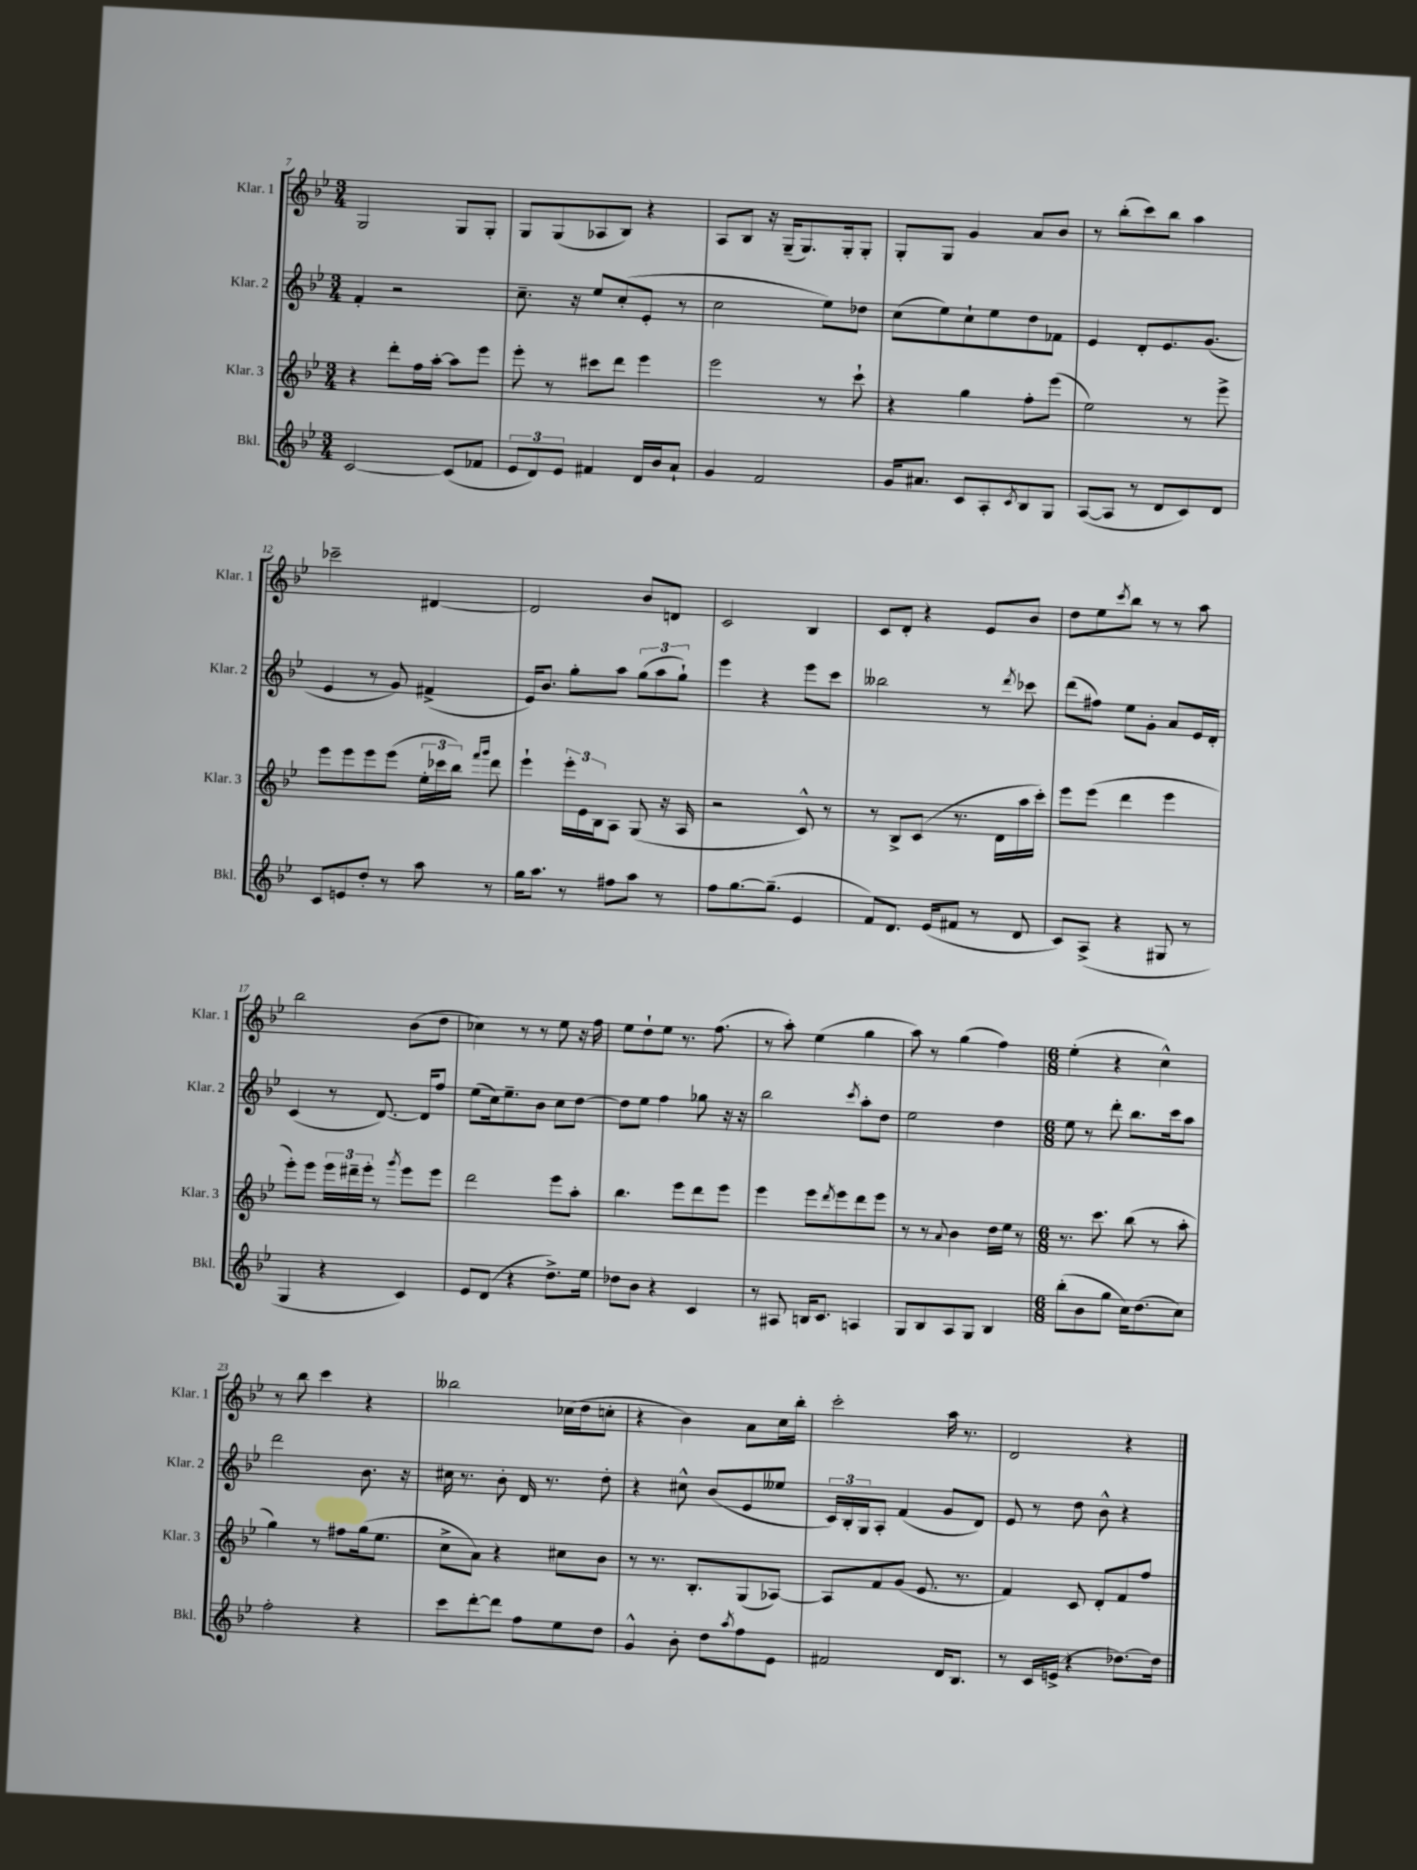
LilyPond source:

<<
\new StaffGroup <<
\new Staff = "s0" \with { instrumentName = "Klar. 1" shortInstrumentName = "Klar. 1" } {
    \clef treble \key bes \major \numericTimeSignature \time 3/4
    g2 g8 g8-. |
    g8 g8( aes8 bes8) r4 |
    a8 bes8 r16 g16--( g8.) g16-. g8-. |
    g8-. g8 g'4 a'8 bes'8 |
    r8 bes''8-.( c'''8) bes''8 a''4 |
    ces'''2-- dis'4~ |
    dis'2 bes'8 d'8 |
    c'2 bes4 |
    c'8 d'8-. r4 ees'8 bes'8 |
    d''8 ees''8 \acciaccatura { c'''8 } bes''8 r8 r8 a''8 |
    bes''2 bes'8( d''8 |
    ces''4) r8 r8 ees''8 r16 f''16 |
    ees''8 d''8-! ees''8 r8. f''8.( |
    r8 a''8-.) ees''4( g''4 |
    a''8) r8 g''4( f''4) |
    \numericTimeSignature \time 6/8 ees''4-.( r4 c''4-^) |
    r8 bes''8 c'''4 r4 |
    beses''2 ces''16( d''16 c''8-. |
    r4 bes'4) a'8 c''16 bes''16-. |
    c'''2-. a''16 r8. |
    d'2 r4 \bar "|." |
}
\new Staff = "s1" \with { instrumentName = "Klar. 2" shortInstrumentName = "Klar. 2" } {
    \clef treble \key bes \major \numericTimeSignature \time 3/4
    f'4-. r2 |
    c''8.-- r16 ees''8 c''8-.( ees'8-. r8 |
    c''2 ees''8) des''8 |
    c''8( ees''8) c''8-! ees''8 d''8 fes'8 |
    ees'4 d'8-. ees'8. g'8.( |
    ees'4 r8 g'8) fis'4->( |
    ees'16) bes'8. g''8-. a''8 \tuplet 3/2 { g''8( a''8 g''8-!) } |
    ees'''4 r4 ees'''8 c'''8 |
    beses''2 r8 \acciaccatura { d'''8 } ces'''8 |
    d'''8( fis''8) ees''8 g'8-. a'8 ees'16 d'16-. |
    c'4( r8 d'8.~) d'16 f''8 |
    ees''8( c''16) ees''8.-- bes'8 c''8 d''8~ |
    d''8 ees''8 f''4 ges''8 r16 r16 |
    bes''2 \acciaccatura { c'''8 } a''8-. d''8 |
    ees''2 d''4 |
    \numericTimeSignature \time 6/8 ees''8 r8 d'''8-. bes''8. c'''16 a''8 |
    d'''2 bes'8. r16 |
    cis''16 r8. bes'8-. d'16 r8. d''8-. |
    r4 cis''8-^ bes'8( ees'8 eeses''8 |
    \tuplet 3/2 { c'16) bes16-. g16 } a8-. f'4( g'8 d'8) |
    ees'8 r8 d''8 bes'8-^ r4 \bar "|." |
}
\new Staff = "s2" \with { instrumentName = "Klar. 3" shortInstrumentName = "Klar. 3" } {
    \clef treble \key bes \major \numericTimeSignature \time 3/4
    r4 d'''8-. f''16 a''16~-. a''8 ees'''8 |
    ees'''8-. r8 cis'''8 d'''8 ees'''4 |
    ees'''2 r8 c'''8-! |
    r4 g''4 f''8-. ees'''8( |
    ees''2) r8 ees'''8-> |
    ees'''8 ees'''8 ees'''8 ees'''8( \tuplet 3/2 { ees''16-. ces'''16 bes''16) } \grace { f'''16 g'''16 } d'''8 |
    ees'''4-! \tuplet 3/2 { ees'''16-. ees'16 bes16 } a8 g8( r16 a16 |
    r2 c'8-^) r8 |
    r8 bes8-> c'8( r8. d'16 a''16 c'''16-.) |
    ees'''8 ees'''8( d'''4 ees'''4 |
    ees'''8-.) ees'''8 \tuplet 3/2 { ees'''16 dis'''16-- ees'''16-. } r8 \acciaccatura { g'''8 } ees'''8 ees'''8 |
    d'''2 ees'''8 a''8-. |
    bes''4. ees'''8 d'''8 ees'''8 |
    ees'''4 ees'''8 \acciaccatura { d'''8 } ees'''8 d'''8 ees'''8 |
    r8 r8 \appoggiatura { a'8 } bes'4 d''16 ees''16 r8 |
    \numericTimeSignature \time 6/8 r8. c'''8. bes''8( r8 a''8-. |
    g''4) r8 fis''8 g''16( ees''8. |
    c''8-> a'8) r4 cis''8 bes'8 |
    r8 r8. bes8.-. g8( aes8~) |
    aes8 f'8 g'8( ees'8. r8. |
    f'4) c'8 d'8-. f'8 f''8 \bar "|." |
}
\new Staff = "s3" \with { instrumentName = "Bkl." shortInstrumentName = "Bkl." } {
    \clef treble \key bes \major \numericTimeSignature \time 3/4
    c'2~ c'8( fes'8 |
    \tuplet 3/2 { ees'8 d'8) ees'8 } fis'4 d'16 bes'16 a'8-! |
    g'4 f'2 |
    g'16 ais'8. c'8 a8-. \acciaccatura { c'8 } bes8 g8 |
    a8~( a8 r8 d'8 c'8) d'8 |
    c'8 e'8 d''8-. r8 a''8 r8 |
    g''16 a''8. r8 fis''8 a''8 r8 |
    f''8 g''8.~ g''8.--( ees'4 |
    f'8) d'8. ees'16( fis'8 r8 d'8 |
    c'8) a8->( r4 gis8 r8 |
    g4 r4 c'4) |
    ees'8 d'8( r4 d''8.->) ees''16 |
    des''8 bes'8 r4 c'4 |
    r8 ais8 b16 c'8. a4 |
    g8 bes8 a8 g8 bes4 |
    \numericTimeSignature \time 6/8 bes''8-.( bes'8 g''8 c''16) d''8.( c''8) |
    f''2-. r4 |
    c'''8 d'''8~-. d'''8 f''8 ees''8 d''8 |
    g'4-^ bes'8-. d''8 \acciaccatura { a''8 } f''8 ees'8 |
    fis'2 d'16 bes8. |
    r8 c'16 e'16->( r4 des''8.~) des''16 \bar "|." |
}
>>
>>
\layout { \context { \Score currentBarNumber = #7 } }
